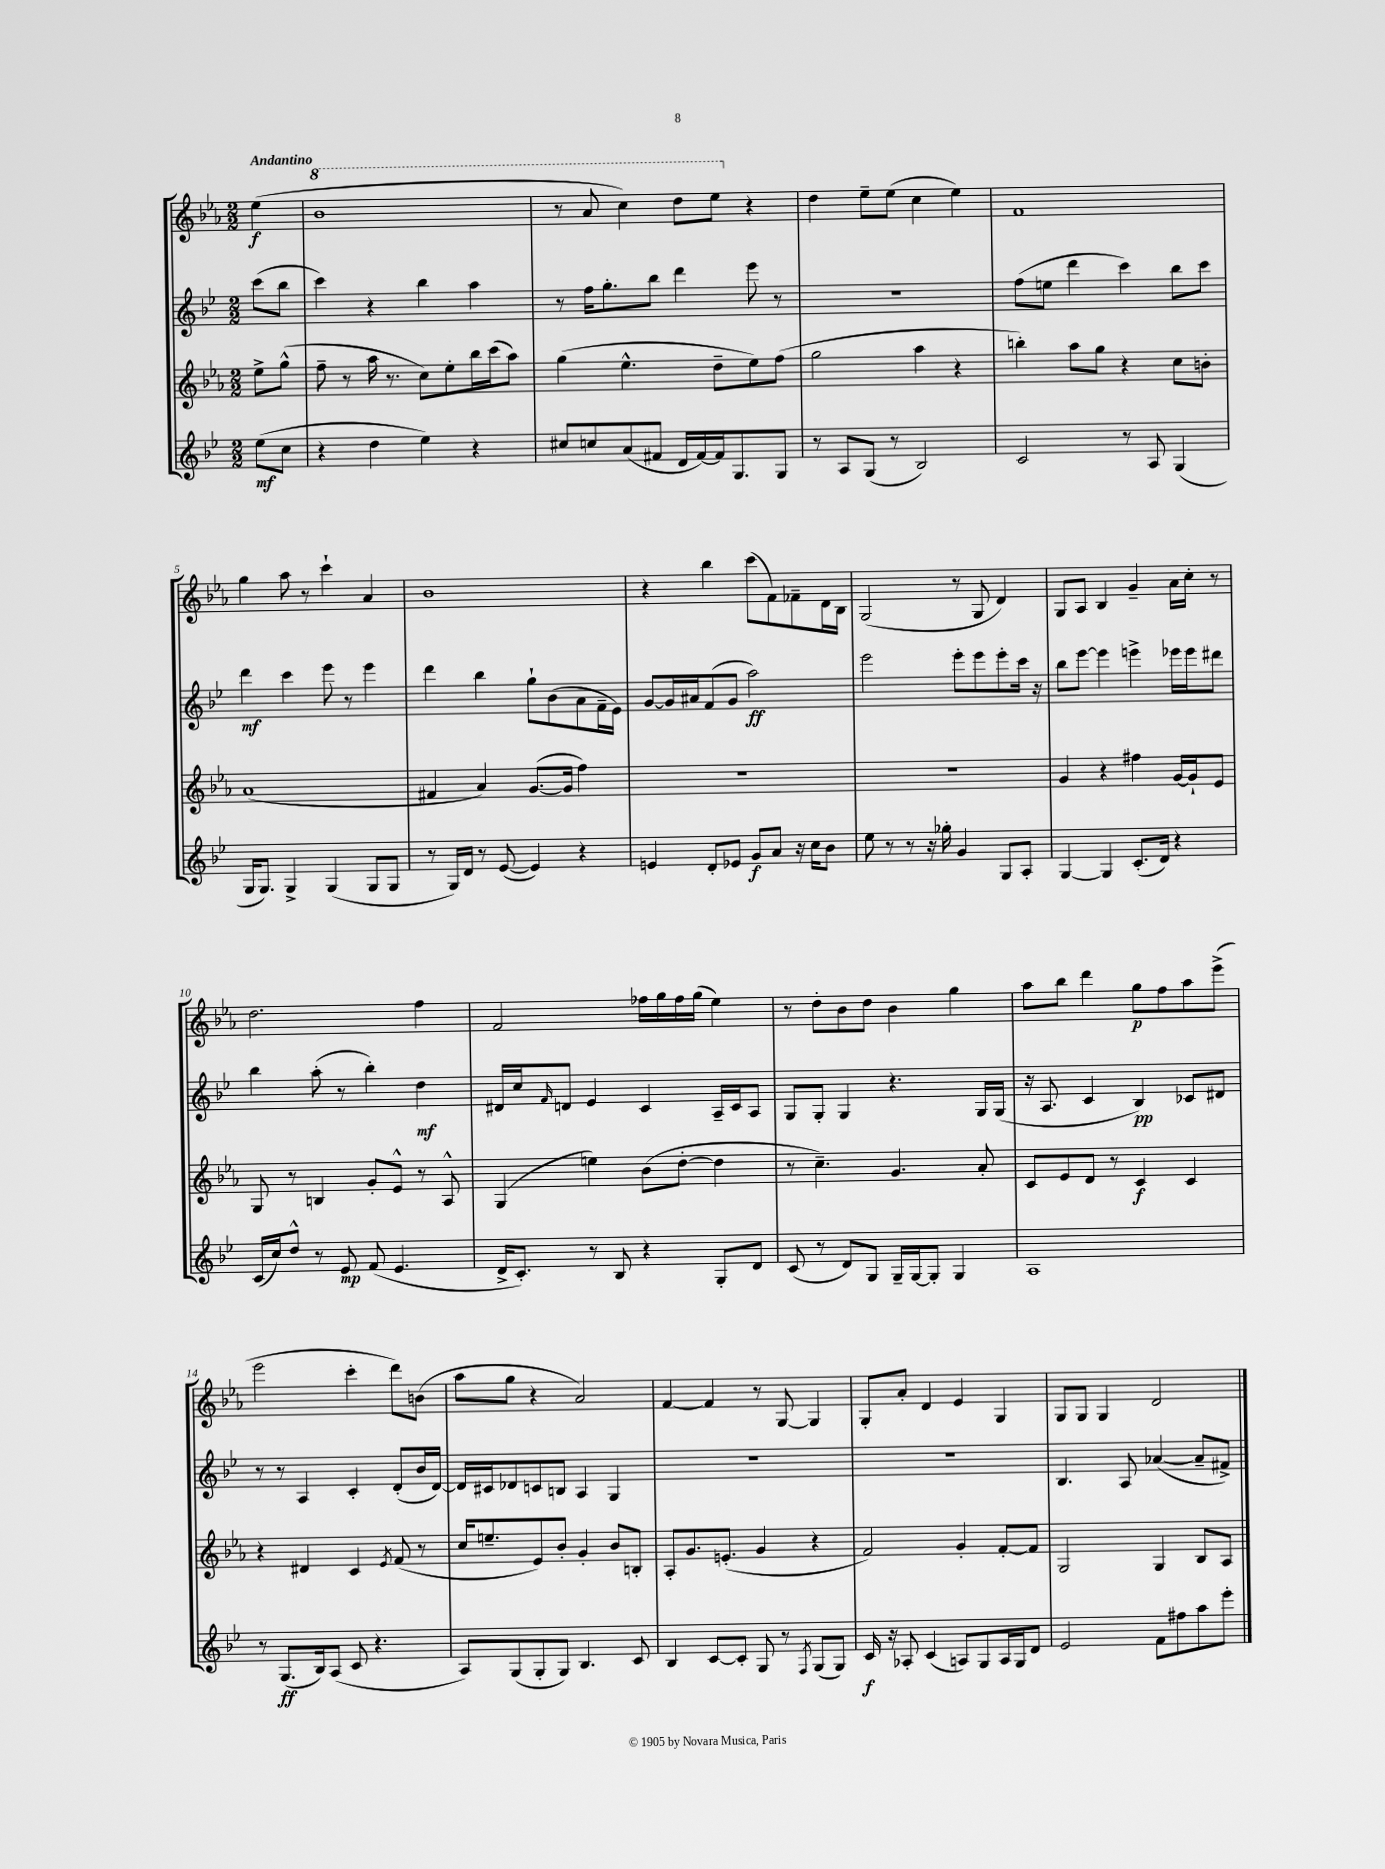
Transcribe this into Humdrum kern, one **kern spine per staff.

**kern	**dynam	**kern	**dynam	**kern	**dynam	**kern	**dynam
*part4	*part4	*part3	*part3	*part2	*part2	*part1	*part1
*staff4	*staff4	*staff3	*staff3	*staff2	*staff2	*staff1	*staff1
*clefG2	*	*clefG2	*	*clefG2	*	*clefG2	*
*k[b-e-]	*	*k[b-e-a-]	*	*k[b-e-]	*	*k[b-e-a-]	*
*M2/2	*	*M2/2	*	*M2/2	*	*M2/2	*
=	=	=	=	=	=	=	=
!	!	!	!	!	!	!LO:TX:a:B:t=Andantino	!
(8ee-\L	mf	8ee-^\L	.	(8ccc\L	.	(4ee-\	f
8cc\J	.	(8gg^^\J	.	8bb-\J	.	.	.
=1	=1	=1	=1	=1	=1	=1	=1
*	*	*	*	*	*	*8va	*
4r	.	8ff~\	.	4ccc\)	.	1bb-	.
.	.	8r	.	.	.	.	.
4dd\	.	16aa-\	.	4r	.	.	.
.	.	8.r	.	.	.	.	.
4ee-\)	.	8cc\L)	.	4bb-\	.	.	.
.	.	8ee-'\	.	.	.	.	.
4r	.	16bb-\L	.	4aa\	.	.	.
.	.	(16ccc\J	.	.	.	.	.
.	.	8aa-\J)	.	.	.	.	.
=2	=2	=2	=2	=2	=2	=2	=2
8cc#X/L	.	(4gg\	.	8r	.	8r	.
8ccn/	.	.	.	16ff\KL	.	8aa-/	.
.	.	.	.	8.gg'\	.	.	.
(8a/	.	4.ee-^^\	.	.	.	4ccc\)	.
8f#X/J	.	.	.	8bb-\J	.	.	.
16d/LL	.	.	.	4ddd\	.	8ddd\L	.
[16f#/)	.	.	.	.	.	.	.
16f#/J]	.	8dd~\L	.	.	.	8eee-\J	.
8.G/	.	.	.	.	.	.	.
*	*	*	*	*	*	*X8va	*
.	.	8ee-\)	.	8eee-\	.	4r	.
8G/J	.	(8ff\J	.	8r	.	.	.
=3	=3	=3	=3	=3	=3	=3	=3
8r	.	2gg\	.	1r	.	4dd\	.
8A/L	.	.	.	.	.	.	.
(8G/J	.	.	.	.	.	8ee-~\L	.
8r	.	.	.	.	.	(8ee-\J	.
2B-/)	.	4aa-\	.	.	.	4cc\	.
.	.	4r	.	.	.	4ee-\)	.
=4	=4	=4	=4	=4	=4	=4	=4
2c/	.	4bbn'\)	.	(8ff\L	.	1f	.
.	.	.	.	8een\J	.	.	.
.	.	8aa-\L	.	4ddd\	.	.	.
.	.	8gg\J	.	.	.	.	.
8r	.	4r	.	4ccc\)	.	.	.
8A/	.	.	.	.	.	.	.
(4G/	.	8cc\L	.	8bb-\L	.	.	.
.	.	8bn'\J	.	8ccc\J	.	.	.
!!LO:LB:g=z
=5	=5	=5	=5	=5	=5	=5	=5
16G/KL	.	(1a-	.	4ddd\	mf	4gg\	.
8.G/J)	.	.	.	.	.	.	.
4G^/	.	.	.	4ccc\	.	8aa-\	.
.	.	.	.	.	.	8r	.
(4G/	.	.	.	8eee-\	.	4ccc`\	.
.	.	.	.	8r	.	.	.
8G/L	.	.	.	4eee-\	.	4a-/	.
8G/J	.	.	.	.	.	.	.
=6	=6	=6	=6	=6	=6	=6	=6
8r	.	4f#X/	.	4ddd\	.	1b-	.
16G/LL)	.	.	.	.	.	.	.
16d/JJ	.	.	.	.	.	.	.
8r	.	4a-/)	.	4bb-\	.	.	.
([8e-/	.	.	.	.	.	.	.
4e-/])	.	([8.g/L	.	8gg`\L	.	.	.
.	.	.	.	(8b-\	.	.	.
.	.	16g/Jk]	.	.	.	.	.
4r	.	4ff\)	.	8a\	.	.	.
.	.	.	.	16f~\L	.	.	.
.	.	.	.	16e-\JJ)	.	.	.
=7	=7	=7	=7	=7	=7	=7	=7
4en/	.	1r	.	[8g/L	.	4r	.
.	.	.	.	16g/L]	.	.	.
.	.	.	.	16a#X/J	.	.	.
8d'/L	.	.	.	(8f/	.	4bb-\	.
8e-X/J	.	.	.	8g/J	.	.	.
8g/L	f	.	.	2aa\)	ff	(8ccc\L	.
8a/J	.	.	.	.	.	8f\)	.
16r	.	.	.	.	.	8f-X~\	.
16cc\KL	.	.	.	.	.	.	.
8b-\J	.	.	.	.	.	16d\L	.
.	.	.	.	.	.	16B-\JJ	.
=8	=8	=8	=8	=8	=8	=8	=8
8ee-\	.	1r	.	2eee-\	.	(2G/	.
8r	.	.	.	.	.	.	.
8r	.	.	.	.	.	.	.
16r	.	.	.	.	.	.	.
16gg-X'\	.	.	.	.	.	.	.
4g/	.	.	.	8eee-'\L	.	8r	.
.	.	.	.	8eee-\	.	8G/	.
8G/L	.	.	.	8eee-'\	.	4d/)	.
8A'/J	.	.	.	16ccc\Jk	.	.	.
.	.	.	.	16r	.	.	.
=9	=9	=9	=9	=9	=9	=9	=9
[4G/	.	4g/	.	8bb-\L	.	8G/L	.
.	.	.	.	[8eee-\J	.	8A-/J	.
4G/]	.	4r	.	4eee-\]	.	4B-/	.
(8.c'/L	.	4ff#X\	.	4eeen^\	.	4g~/	.
16d/Jk)	.	.	.	.	.	.	.
4r	.	[16g/LL	.	16eee-X\LL	.	16a-\LL	.
.	.	16g`/J]	.	16eee-\J	.	16cc'\JJ	.
.	.	8e-/J	.	8ddd#X\J	.	8r	.
!!LO:LB:g=z
=10	=10	=10	=10	=10	=10	=10	=10
(16c/LL	.	8G/	.	4bb-\	.	2.dd\	.
16cc/J)	.	.	.	.	.	.	.
8dd^^/J	.	8r	.	.	.	.	.
8r	.	4Bn/	.	(8aa'\	.	.	.
8e-/	mp	.	.	8r	.	.	.
(8f/	.	8g'/L	.	4bb-'\)	.	.	.
4.e-/	.	8e-^^/J	.	.	.	.	.
.	.	8r	.	4dd\	mf	4ff\	.
.	.	8A-^^/	.	.	.	.	.
=11	=11	=11	=11	=11	=11	=11	=11
16d^/KL	.	(4G/	.	16d#X/LL	.	2f/	.
8.c'/J)	.	.	.	16cc/J	.	.	.
.	.	.	.	16qqf/	.	.	.
.	.	.	.	8dn/J	.	.	.
8r	.	4een\)	.	4e-/	.	.	.
8B-/	.	.	.	.	.	.	.
4r	.	(8b-\L	.	4c/	.	16ff-X\LL	.
.	.	.	.	.	.	16gg\	.
.	.	[8dd'\J	.	.	.	16ff-\	.
.	.	.	.	.	.	(16gg\JJ	.
8G'/L	.	4dd\]	.	16A~/LL	.	4ee-\)	.
.	.	.	.	16c/J	.	.	.
8d/J	.	.	.	8A/J	.	.	.
=12	=12	=12	=12	=12	=12	=12	=12
(8c/	.	8r	.	8G/L	.	8r	.
8r	.	4.cc~\)	.	8G'/J	.	8dd'\L	.
8d/L)	.	.	.	4G/	.	8b-\	.
8G/J	.	.	.	.	.	8dd\J	.
16G~/LL	.	4.g/	.	4.r	.	4b-\	.
[16G/J	.	.	.	.	.	.	.
8G'/J]	.	.	.	.	.	.	.
4G/	.	.	.	.	.	4gg\	.
.	.	8a-'/	.	16G/LL	.	.	.
.	.	.	.	(16G/JJ	.	.	.
=13	=13	=13	=13	=13	=13	=13	=13
1A	.	8c/L	.	16r	.	8aa-\L	.
.	.	.	.	8.A/	.	.	.
.	.	8e-/	.	.	.	8bb-\J	.
.	.	8d/J	.	4c/	.	4ddd\	.
.	.	8r	.	.	.	.	.
.	.	4c/	f	4B-/)	pp	8gg\L	p
.	.	.	.	.	.	8ff\	.
.	.	4c/	.	8c-X/L	.	8aa-\	.
.	.	.	.	8d#X/J	.	(8eee-^\J	.
!!LO:LB:g=z
=14	=14	=14	=14	=14	=14	=14	=14
8r	.	4r	.	8r	.	2eee-\	.
(8.G/L	ff	.	.	8r	.	.	.
.	.	4d#X/	.	4A/	.	.	.
16B-/k)	.	.	.	.	.	.	.
(8A/J	.	.	.	.	.	.	.
8c/	.	4c/	.	4c'/	.	4ccc'\	.
4.r	.	.	.	.	.	.	.
.	.	8qe-/	.	.	.	.	.
.	.	(8f/	.	(8d'/L	.	8ddd\L)	.
.	.	8r	.	16b-/L	.	(8bn\J	.
.	.	.	.	[16d/JJ)	.	.	.
=15	=15	=15	=15	=15	=15	=15	=15
8A/L)	.	16cc/KL	.	16d/LL]	.	8aa-\L	.
.	.	8.een~/	.	16c#X/J	.	.	.
(8G/	.	.	.	8d-X/	.	8gg\J	.
8G'/	.	8e-/)	.	8cn/	.	4r	.
8G/J)	.	8b-'/J	.	8Bn/J	.	.	.
4.B-/	.	4g'/	.	4A/	.	2a-/)	.
.	.	8b-/L	.	4G/	.	.	.
8c/	.	8Bn'/J	.	.	.	.	.
=16	=16	=16	=16	=16	=16	=16	=16
4B-/	.	8A-'/L	.	1r	.	[4f/	.
.	.	8.g/	.	.	.	.	.
[8c/L	.	.	.	.	.	4f/]	.
.	.	(8.en'/J	.	.	.	.	.
8c'/J]	.	.	.	.	.	.	.
8G/	.	4g/	.	.	.	8r	.
8r	.	.	.	.	.	[8G/	.
8qF/	.	.	.	.	.	.	.
(8G/L	.	4r	.	.	.	4G/]	.
8G/J)	.	.	.	.	.	.	.
=17	=17	=17	=17	=17	=17	=17	=17
16c/	f	2f/)	.	1r	.	8G'/L	.
16r	.	.	.	.	.	.	.
8A-X'/	.	.	.	.	.	8a-'/J	.
(4c/	.	.	.	.	.	4d/	.
8An/L)	.	4g'/	.	.	.	4e-/	.
8G/	.	.	.	.	.	.	.
16A/L	.	[8f'/L	.	.	.	4G/	.
16G/J	.	.	.	.	.	.	.
8d/J	.	8f/J]	.	.	.	.	.
=18	=18	=18	=18	=18	=18	=18	=18
2e-/	.	2G/	.	4.B-/	.	8G/L	.
.	.	.	.	.	.	8G/J	.
.	.	.	.	.	.	4G/	.
.	.	.	.	8A/	.	.	.
8f\L	.	4G/	.	([4a-X/	.	2d/	.
8ff#X\	.	.	.	.	.	.	.
8aa\	.	8B-/L	.	8a-~/L]	.	.	.
8eee-'\J	.	8A-/J	.	8f#X^/J)	.	.	.
==	==	==	==	==	==	==	==
*-	*-	*-	*-	*-	*-	*-	*-
